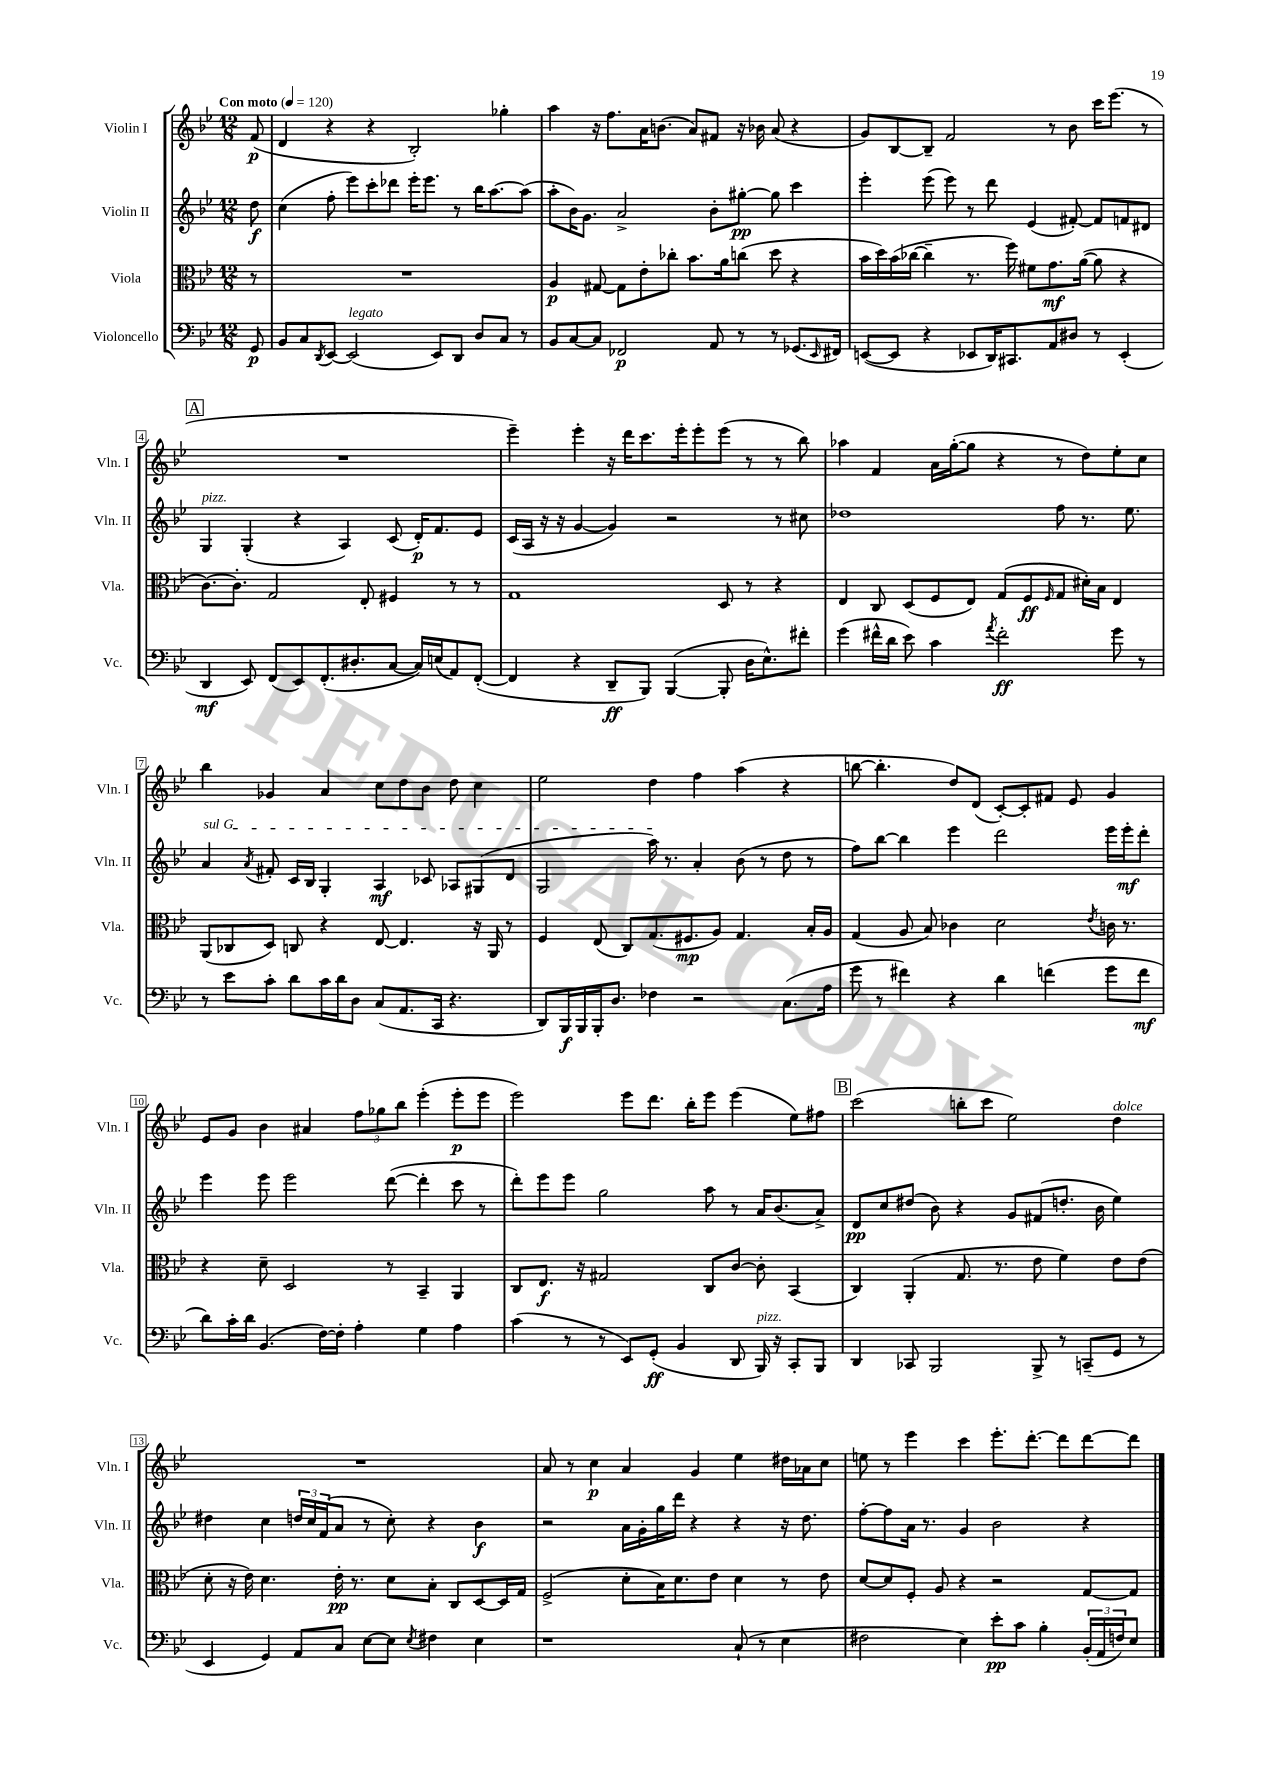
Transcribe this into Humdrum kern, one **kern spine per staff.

**kern	**dynam	**kern	**dynam	**kern	**dynam	**kern	**dynam
*part4	*part4	*part3	*part3	*part2	*part2	*part1	*part1
*staff4	*staff4	*staff3	*staff3	*staff2	*staff2	*staff1	*staff1
*I"Violoncello	*	*I"Viola	*	*I"Violin II	*	*I"Violin I	*
*I'Vc.	*	*I'Vla.	*	*I'Vln. II	*	*I'Vln. I	*
*clefF4	*	*clefC3	*	*clefG2	*	*clefG2	*
*k[b-e-]	*	*k[b-e-]	*	*k[b-e-]	*	*k[b-e-]	*
*M12/8	*	*M12/8	*	*M12/8	*	*M12/8	*
*MM120	*	*MM120	*	*MM120	*	*MM120	*
=	=	=	=	=	=	=	=
!	!	!	!	!	!	!LO:TX:a:B:t=Con moto	!
8GG/	p	8r	.	8dd\	f	(8f/	p
=1	=1	=1	=1	=1	=1	=1	=1
8BB-/L	.	1.r	.	(4cc\	.	4d/	.
8C/	.	.	.	.	.	.	.
8qDD/	.	.	.	.	.	.	.
[8EE-/J	.	.	.	8ff'\	.	4r	.
!LO:TX:a:i:t=legato	!	!	!	!	!	!	!
(2EE-/]	.	.	.	8eee-\L)	.	.	.
.	.	.	.	8ccc'\	.	4r	.
.	.	.	.	8ddd-X\J	.	.	.
.	.	.	.	16eee-'\KL	.	2B-'/)	.
.	.	.	.	8.eee-\J	.	.	.
8EE-/L)	.	.	.	.	.	.	.
8DD/J	.	.	.	8r	.	.	.
8D/L	.	.	.	16bb-\KL	.	.	.
.	.	.	.	[8.aa\	.	.	.
8C/J	.	.	.	.	.	4gg-X'\	.
8r	.	.	.	(8aa\J]	.	.	.
=2	=2	=2	=2	=2	=2	=2	=2
8BB-/L	.	4A/	p	8aa'\L	.	4aa\	.
[8C/	.	.	.	16b-\K)	.	.	.
.	.	.	.	8.g\J	.	.	.
8C/J]	.	[8G#X/	.	.	.	16r	.
.	.	.	.	.	.	8.ff\L	.
2FF-X/	p	8G#\L]	.	2a^/	.	.	.
.	.	8e-'\	.	.	.	16a\K	.
.	.	.	.	.	.	(8.bn\J	.
.	.	8cc-X'\J	.	.	.	.	.
.	.	8.b-\L	.	.	.	8a/L)	.
8AA/	.	.	.	8b-'\L	.	8f#X/J	.
.	.	16a\k	.	.	.	.	.
8r	.	(8ccn\J	.	[8gg#X'\J	pp	16r	.
.	.	.	.	.	.	16b-X\	.
8r	.	8dd\	.	8gg#\]	.	(8a/	.
(8.GG-X/L	.	4r	.	4ccc\	.	4r	.
16qqEE-/	.	.	.	.	.	.	.
16FF#X/Jk)	.	.	.	.	.	.	.
=3	=3	=3	=3	=3	=3	=3	=3
([8EEn/L	.	16b-\LL	.	4eee-'\	.	8g/L)	.
.	.	16dd\)	.	.	.	.	.
8EE/J]	.	(16b-\	.	.	.	[8B-/	.
.	.	[16cc-X\JJ	.	.	.	.	.
4r	.	4cc-~\]	.	(8eee-\	.	8B-~/J]	.
.	.	.	.	8eee-\)	.	2f/	.
8EE-X/L	.	8.r	.	8r	.	.	.
16DD/K)	.	.	.	8ddd\	.	.	.
8.CC#X/	.	16ff\)	.	.	.	.	.
.	.	8f#X\L	.	(4e-/	.	.	.
8AA/	.	8.g\	mf	.	.	8r	.
8D#X/J	.	.	.	[8f#X'/)	.	8b-\	.
.	.	([16a\Jk	.	.	.	.	.
8r	.	8a\]	.	8f#/L]	.	16ccc\KL	.
.	.	.	.	.	.	(8.eee-\J	.
(4EE-'/	.	4r	.	8fn/	.	.	.
.	.	.	.	8d#X/J	.	8r	.
!!LO:LB:g=z
!!LO:REH:place=s1:t=A
=4	=4	=4	=4	=4	=4	=4	=4
!	!	!	!	!LO:TX:a:i:t=pizz.	!	!	!
4DD/	mf	[8.c\L)	.	4G/	.	1.r	.
.	.	8.c'\J]	.	.	.	.	.
8EE-/)	.	.	.	(4G'/	.	.	.
(8FF/L	.	2G/	.	.	.	.	.
8EE-/)	.	.	.	4r	.	.	.
(8.FF'/	.	.	.	.	.	.	.
.	.	.	.	4A/)	.	.	.
8.D#X'/	.	.	.	.	.	.	.
.	.	8E-'/	.	.	.	.	.
[8C/J	.	4F#X/	.	(8c/	.	.	.
16C/LL])	.	.	.	16d'/KL)	p	.	.
(16En/J	.	.	.	8.f/	.	.	.
8AA/)	.	8r	.	.	.	.	.
([8FF'/J	.	8r	.	8e-/J	.	.	.
=5	=5	=5	=5	=5	=5	=5	=5
4FF/]	.	1G	.	(16c/LL	.	4eee-~\)	.
.	.	.	.	16A/JJ	.	.	.
.	.	.	.	16r	.	.	.
.	.	.	.	16r	.	.	.
4r	.	.	.	[4g/	.	4eee-'\	.
8DD~/L	ff	.	.	4g/])	.	16r	.
.	.	.	.	.	.	16ddd\KL	.
8BBB-/J)	.	.	.	.	.	8.ccc\	.
([4BBB-/	.	.	.	2r	.	.	.
.	.	.	.	.	.	16eee-'\k	.
.	.	.	.	.	.	8eee-'\	.
8BBB-'/]	.	8D/	.	.	.	(8eee-\J	.
16D\KL	.	8r	.	.	.	8r	.
8.E-^^\)	.	.	.	.	.	.	.
.	.	4r	.	8r	.	8r	.
8f#X'\J	.	.	.	8cc#X\	.	8bb-\)	.
=6	=6	=6	=6	=6	=6	=6	=6
(4g\	.	4E-/	.	1dd-X	.	4aa-X\	.
16f#X^^\LL	.	8C/	.	.	.	4f/	.
16d\JJ	.	.	.	.	.	.	.
8e-\)	.	(8D/L	.	.	.	.	.
4c\	.	8F/	.	.	.	16a\LL	.
.	.	.	.	.	.	([16gg'\J	.
.	.	8E-/J)	.	.	.	8gg\J]	.
8qa/	.	.	.	.	.	.	.
2f#'\	ff	(8G/L	.	.	.	4r	.
.	.	8F/	ff	.	.	.	.
.	.	16qqF/	.	.	.	.	.
.	.	8G/J	.	8ff\	.	8r	.
.	.	16d#X'\LL)	.	8.r	.	8dd\L)	.
.	.	16B-\JJ	.	.	.	.	.
8g\	.	4E-/	.	.	.	8ee-'\	.
.	.	.	.	8.ee-\	.	.	.
8r	.	.	.	.	.	8cc\J	.
!!LO:LB:g=z
=7	=7	=7	=7	=7	=7	=7	=7
!	!	!	!	!LO:TX:a:i:t=sul G	!	!	!
8r	.	(8AA/L	.	4a/	.	4bb-\	.
8e-\L	.	8C-X/	.	.	.	.	.
.	.	.	.	8qa/	.	.	.
8c'\J	.	8D/J)	.	8f#X'/	.	4g-X/	.
8d\L	.	8Cn/	.	16c/LL	.	.	.
.	.	.	.	16B-/JJ	.	.	.
16c\L	.	4r	.	4G'/	.	4a/	.
16d\J	.	.	.	.	.	.	.
8D\J	.	.	.	.	.	.	.
(8C/L	.	[8E-/	.	4A/	mf	8cc\L	.
8.AA/	.	4.E-/]	.	.	.	8dd\	.
.	.	.	.	8c-X/	.	8b-\J	.
16CC/Jk	.	.	.	.	.	.	.
4.r	.	.	.	8A-X/L	.	8dd\	.
.	.	16r	.	(8G#X/	.	4cc\	.
.	.	16AA/	.	.	.	.	.
.	.	8r	.	8d/J	.	.	.
=8	=8	=8	=8	=8	=8	=8	=8
8DD/L)	.	4F/	.	2G/	.	2ee-\	.
16BBB-/L	f	.	.	.	.	.	.
16BBB-/	.	.	.	.	.	.	.
16BBB-'/J	.	(8E-/	.	.	.	.	.
8.D/J	.	.	.	.	.	.	.
.	.	8C/L)	.	.	.	.	.
4F-X\	.	(8.G/	.	16aa\)	.	4dd\	.
.	.	.	.	8.r	.	.	.
.	.	8.F#X/	mp	.	.	.	.
2r	.	.	.	4a'/	.	4ff\	.
.	.	8A/J)	.	.	.	.	.
.	.	4.G/	.	(8b-\	.	(4aa\	.
.	.	.	.	8r	.	.	.
(8.C\L	.	.	.	8dd\	.	4r	.
.	.	16B-'/LL	.	8r	.	.	.
16A\Jk	.	16A/JJ	.	.	.	.	.
=9	=9	=9	=9	=9	=9	=9	=9
8g\	.	(4G/	.	8ff\L)	.	[8bbn\	.
8r	.	.	.	[8bb-\J	.	4.bb'\]	.
4f#X\)	.	8A/	.	4bb-\]	.	.	.
.	.	8B-/)	.	.	.	.	.
4r	.	4c-X\	.	4eee-\	.	8dd/L)	.
.	.	.	.	.	.	(8d/J	.
4d\	.	2d\	.	2ddd\	.	[8c'/L)	.
.	.	.	.	.	.	8c'/]	.
(4fn\	.	.	.	.	.	8f#X/J	.
.	.	.	.	.	.	8e-/	.
.	.	8qe-/	.	.	.	.	.
8g\L	.	16cn\	.	16eee-\LL	.	4g/	.
.	.	8.r	.	16eee-'\J	mf	.	.
8f\J	mf	.	.	8ddd'\J	.	.	.
!!LO:LB:g=z
=10	=10	=10	=10	=10	=10	=10	=10
8d\L)	.	4r	.	4eee-\	.	8e-/L	.
16c'\L	.	.	.	.	.	8g/J	.
16d\JJ	.	.	.	.	.	.	.
(4.BB-/	.	8d~\	.	8eee-\	.	4b-\	.
.	.	2D/	.	2eee-\	.	.	.
.	.	.	.	.	.	4a#X/	.
[16F\LL)	.	.	.	.	.	.	.
16F'\JJ]	.	.	.	.	.	.	.
4A'\	.	.	.	.	.	12ff\L	.
.	.	.	.	.	.	12gg-X\	.
.	.	8r	.	([8ddd\	.	.	.
.	.	.	.	.	.	12bb-\J	.
4G\	.	4BB-~/	.	4ddd'\]	.	(4eee-'\	.
4A\	.	4AA/	.	8ccc\	.	8eee-'\L	p
.	.	.	.	8r	.	8eee-\J	.
=11	=11	=11	=11	=11	=11	=11	=11
(4c\	.	8C/L	.	8ddd'\L)	.	2eee-\)	.
.	.	8.E-/J	f	8eee-\	.	.	.
8r	.	.	.	8eee-\J	.	.	.
.	.	16r	.	.	.	.	.
8r	.	2G#X/	.	2gg\	.	.	.
8EE-/L)	.	.	.	.	.	8eee-\L	.
(8GG'/J	ff	.	.	.	.	8.ddd\J	.
4BB-/	.	.	.	.	.	.	.
.	.	.	.	.	.	16bb-'\KL	.
.	.	8C/L	.	8aa\	.	8eee-\J	.
8DD/	.	[8c/J	.	8r	.	(4eee-\	.
!LO:TX:a:i:t=pizz.	!	!	!	!	!	!	!
16BBB-/)	.	8c'\]	.	16a/KL	.	.	.
16r	.	.	.	(8.b-/	.	.	.
8CC'/L	.	(4BB-/	.	.	.	8ee-\L)	.
8BBB-/J	.	.	.	8a^/J)	.	8ff#X\J	.
!!LO:REH:place=s1:t=B
=12	=12	=12	=12	=12	=12	=12	=12
4DD/	.	4C/)	.	8d/L	pp	(2ccc\	.
.	.	.	.	8cc/	.	.	.
8CC-X/	.	(4AA'/	.	(8dd#X/J	.	.	.
2BBB-/	.	.	.	8b-\)	.	.	.
.	.	8.G/	.	4r	.	8bbn'\L	.
.	.	.	.	.	.	8ccc\J	.
.	.	8.r	.	.	.	.	.
.	.	.	.	8g/L	.	2ee-\)	.
8BBB-^/	.	8e-\	.	(8f#X/	.	.	.
8r	.	4f\)	.	8.ddn'/J	.	.	.
(8CCn~/L	.	.	.	.	.	.	.
.	.	.	.	16b-\	.	.	.
!	!	!	!	!	!	!LO:TX:a:i:t=dolce	!
8GG/J	.	8e-\L	.	4ee-\)	.	4dd\	.
8r	.	(8e-\J	.	.	.	.	.
!!LO:LB:g=z
=13	=13	=13	=13	=13	=13	=13	=13
4EE-/	.	8d'\	.	4dd#X\	.	1.r	.
.	.	16r	.	.	.	.	.
.	.	16e-\)	.	.	.	.	.
4GG/)	.	4.d\	.	4cc\	.	.	.
8AA/L	.	.	.	24ddn/LL	.	.	.
.	.	.	.	24cc/	.	.	.
.	.	.	.	(24f/J	.	.	.
8C/J	.	16e-'\	pp	8a/J	.	.	.
.	.	8.r	.	.	.	.	.
[8E-\L	.	.	.	8r	.	.	.
8E-\J]	.	8d\L	.	8cc'\)	.	.	.
8qE-/	.	.	.	.	.	.	.
4F#X\	.	8B-'\J	.	4r	.	.	.
.	.	8C/L	.	.	.	.	.
4E-\	.	[8D/	.	4b-\	f	.	.
.	.	16D/L]	.	.	.	.	.
.	.	16G/JJ	.	.	.	.	.
=14	=14	=14	=14	=14	=14	=14	=14
1r	.	(2F^/	.	2r	.	8a/	.
.	.	.	.	.	.	8r	.
.	.	.	.	.	.	4cc\	p
.	.	8d'\L	.	16a\LL	.	4a/	.
.	.	.	.	16g'\	.	.	.
.	.	16B-\K)	.	16gg\	.	.	.
.	.	8.d\	.	16ddd\JJ	.	.	.
.	.	.	.	4r	.	4g/	.
.	.	8e-\J	.	.	.	.	.
(8C`/	.	4d\	.	4r	.	4ee-\	.
8r	.	.	.	.	.	.	.
4E-\	.	8r	.	16r	.	16dd#X\LL	.
.	.	.	.	8.dd\	.	16a-X\J	.
.	.	8e-\	.	.	.	8cc\J	.
=15	=15	=15	=15	=15	=15	=15	=15
2F#X\	.	[8d/L	.	[8ff'\L	.	8een\	.
.	.	8d/]	.	8ff\]	.	8r	.
.	.	8F'/J	.	16a\Jk	.	4eee-\	.
.	.	.	.	8.r	.	.	.
.	.	8A/	.	.	.	.	.
4E-\)	.	4r	.	4g/	.	4ccc\	.
8e-'\L	pp	2r	.	2b-\	.	8.eee-'\L	.
8c\J	.	.	.	.	.	.	.
.	.	.	.	.	.	[8.ddd'\J	.
4B-'\	.	.	.	.	.	.	.
.	.	.	.	.	.	8ddd\L]	.
(24BB-'/LL	.	[8G/L	.	4r	.	[8ddd\	.
24AA/	.	.	.	.	.	.	.
24Fn/J)	.	.	.	.	.	.	.
8E-/J	.	8G/J]	.	.	.	8ddd\J]	.
==	==	==	==	==	==	==	==
*-	*-	*-	*-	*-	*-	*-	*-
